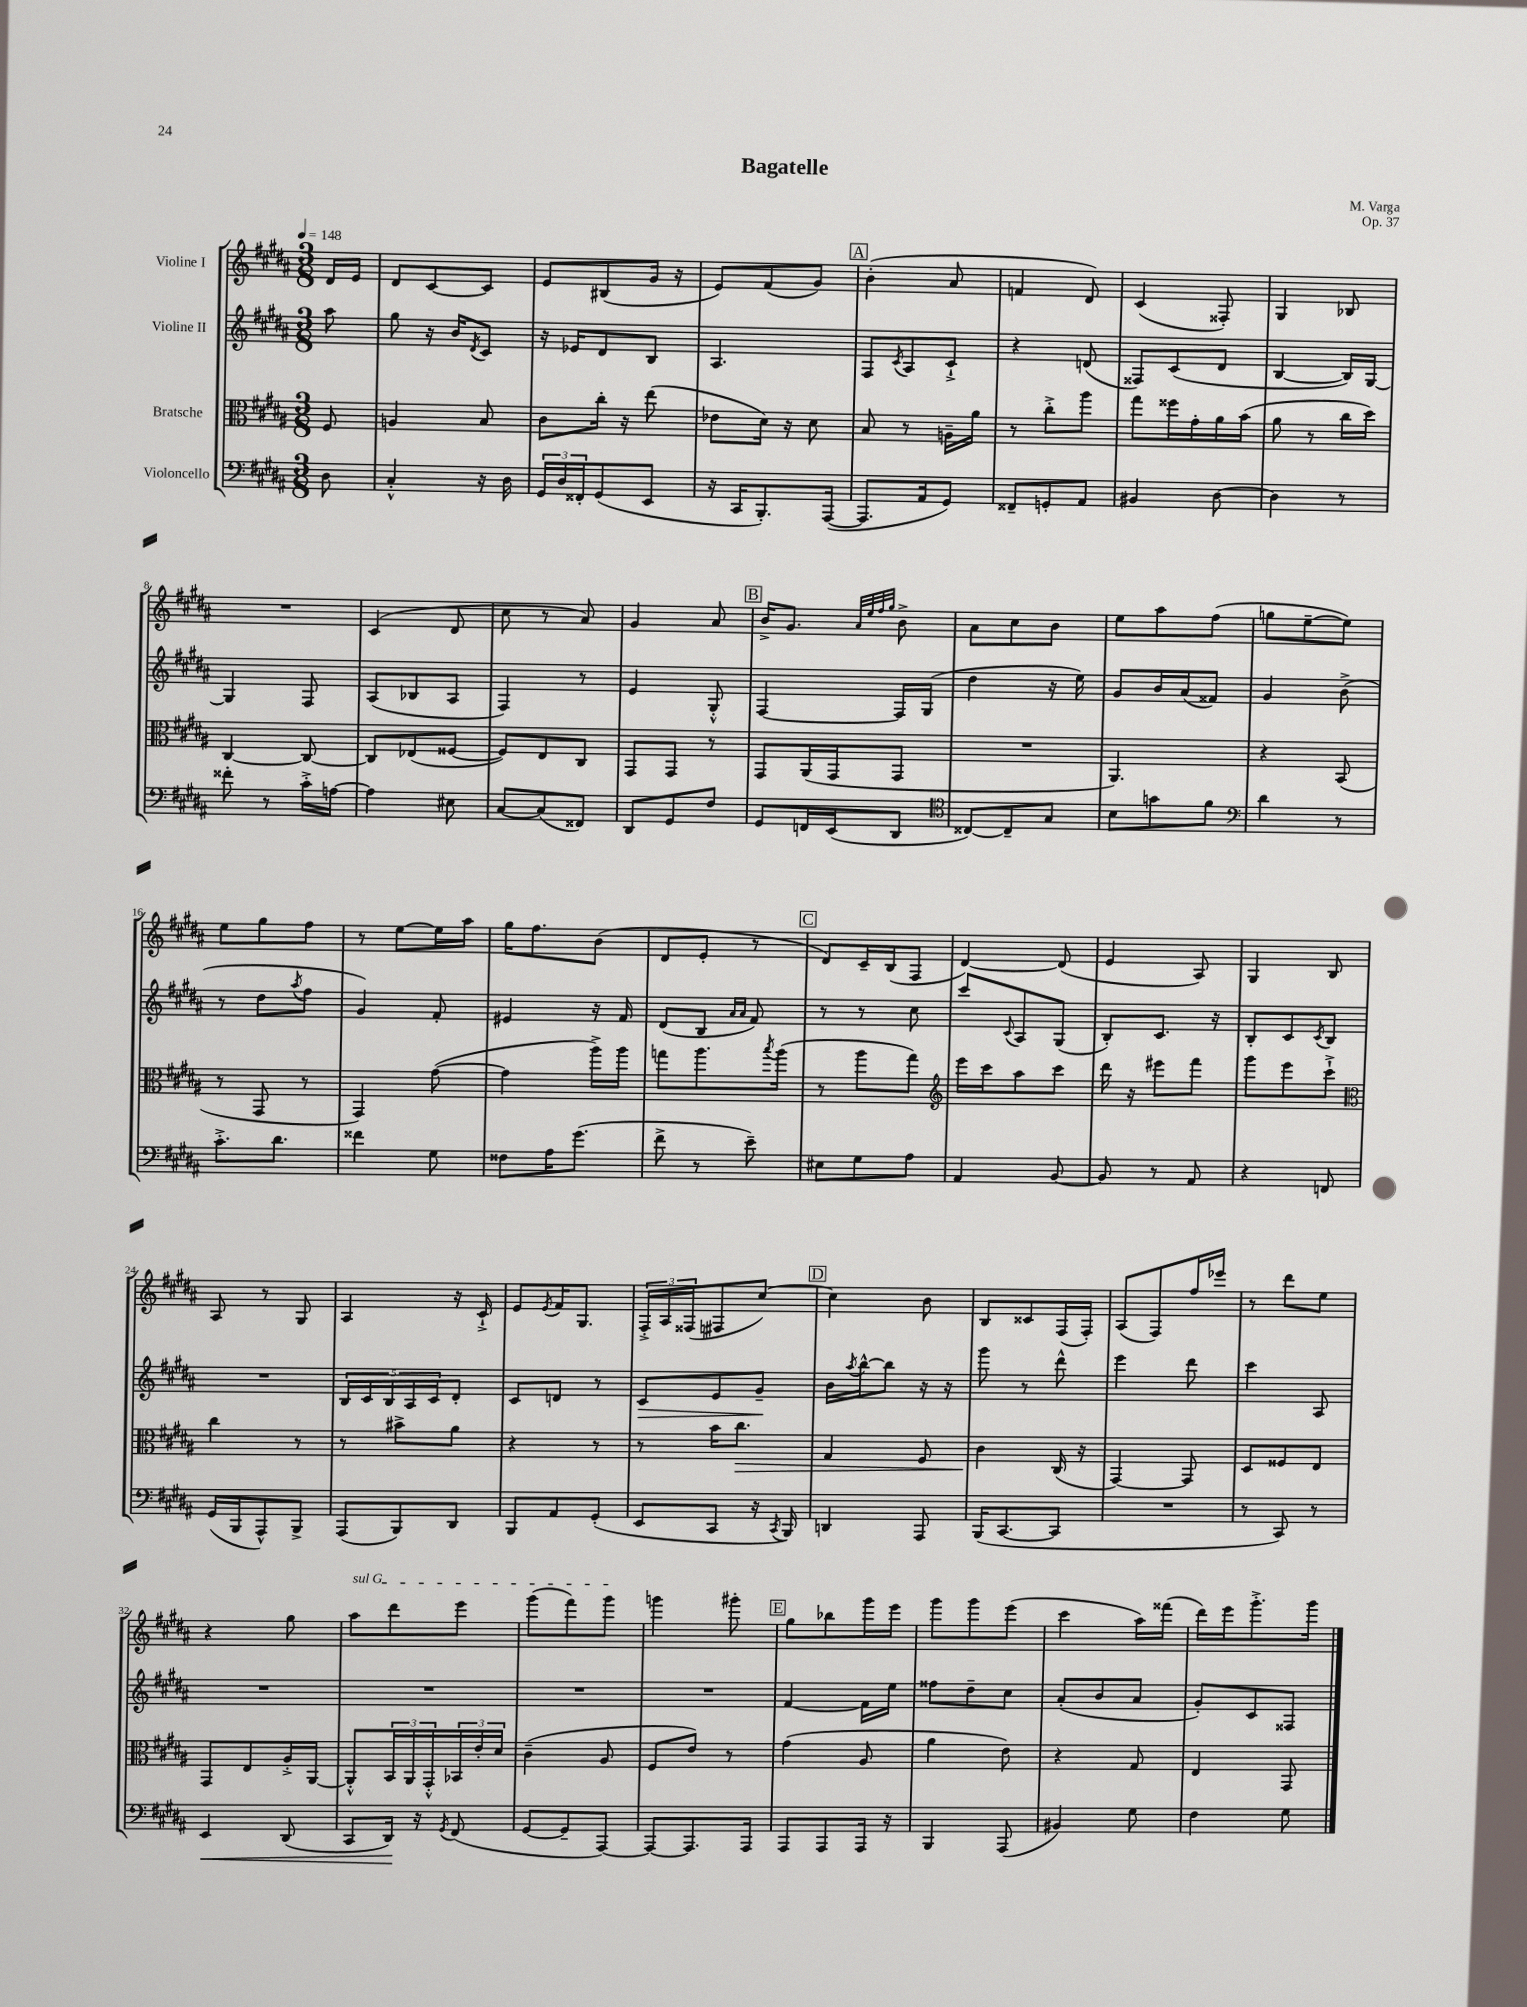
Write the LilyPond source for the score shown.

\header { title = "Bagatelle" composer = "M. Varga" opus = "Op. 37" }
<<
\new StaffGroup <<
\new Staff = "s0" \with { instrumentName = "Violine I" } {
    \clef treble \key b \major \numericTimeSignature \time 3/8 \partial 8 \tempo 4 = 148
    dis'16 e'16 |
    dis'8 cis'8~ cis'8 |
    e'8 bis8( gis'16 r16 |
    e'8) fis'8( gis'8) |
    \mark \markup { \box "A" } b'4-.( ais'8 |
    f'4 dis'8) |
    cis'4( fisis8-.) |
    gis4 bes8 |
    R4. |
    cis'4( dis'8 |
    cis''8 r8 ais'8) |
    gis'4 ais'8 |
    \mark \markup { \box "B" } b'16-> gis'8. \grace { ais'32 e''32 fis''32 gis''32 } b'8-> |
    ais'8 cis''8 b'8 |
    e''8 ais''8 fis''8( |
    g''8 e''8~-- e''8) |
    e''8 gis''8 fis''8 |
    r8 e''8~ e''16 ais''16 |
    gis''16 fis''8. b'8( |
    dis'8 e'8-. r8 |
    \mark \markup { \box "C" } dis'8) cis'16-- b16( fis8 |
    dis'4~) dis'8( |
    e'4 ais8) |
    gis4 b8 |
    ais8 r8 gis8 |
    ais4 r16 cis'16-!-> |
    e'8 \acciaccatura { e'8 } fis'16 gis8. |
    \tuplet 3/2 { fis16-.-> ais16 fisis16( } fis8 cis''8~) |
    \mark \markup { \box "D" } cis''4 b'8 |
    b8 cisis'8 fis16( fis16-.) |
    ais8( fis8) fis''16 ees'''16 |
    r8 dis'''8 e''8 |
    r4 gis''8 |
    \once \override TextSpanner.bound-details.left.text = \markup { \italic "sul G" } ais''8\startTextSpan dis'''8 e'''8 |
    gis'''8( fis'''8) gis'''8\stopTextSpan |
    g'''4 gis'''8-. |
    \mark \markup { \box "E" } gis''8 bes''8 gis'''16 e'''16 |
    gis'''8 gis'''8 e'''8( |
    cis'''4 ais''16) fisis'''16( |
    dis'''16) e'''16 gis'''8.-.-> gis'''16 \bar "|." |
}
\new Staff = "s1" \with { instrumentName = "Violine II" } {
    \clef treble \key b \major \numericTimeSignature \time 3/8 \partial 8
    ais''8 |
    gis''8 r16 b'16 \acciaccatura { dis'8 } cis'8 |
    r16 ees'16 dis'8 b8 |
    ais4. |
    \mark \markup { \box "A" } fis8 \acciaccatura { cis'8 } ais8 cis'8-!-> |
    r4 d'8( |
    fisis8) cis'8( dis'8 |
    b4~ b16) gis16~ |
    gis4 fis8 |
    ais8( bes8 ais8 |
    fis4) r8 |
    e'4 gis8-.-^ |
    \mark \markup { \box "B" } fis4~ fis16 gis16( |
    dis''4 r16 e''16) |
    gis'8 b'16 ais'16( fisis'8) |
    gis'4 b'8->( |
    r8 dis''8 \acciaccatura { ais''8 } fis''8 |
    gis'4) fis'8-. |
    eis'4 r16 fis'16 |
    dis'8( b8 \grace { ais'16 ais'16 } fis'8) |
    \mark \markup { \box "C" } r8 r8 cis''8 |
    cis'''8 \appoggiatura { cis'8 } ais8 gis8( |
    b8-.) cis'8. r16 |
    b8-. cis'8 \acciaccatura { cis'8 } b8 |
    R4. |
    \tuplet 5/4 { b16 cis'16 b16 ais16 cis'16 } dis'8-. |
    cis'8 d'8 r8 |
    cis'8\> e'8 gis'8--\! |
    \mark \markup { \box "D" } b'16 \acciaccatura { ais''8 } b''16~-^ b''8 r16 r16 |
    gis'''8 r8 dis'''8-^ |
    e'''4 dis'''8 |
    cis'''4 ais8 |
    R4. |
    R4. |
    R4. |
    R4. |
    \mark \markup { \box "E" } fis'4~ fis'16 e''16 |
    fisis''8 dis''8-- cis''8 |
    ais'8-.( b'8 ais'8 |
    gis'8-.) cis'8 fisis8 \bar "|." |
}
\new Staff = "s2" \with { instrumentName = "Bratsche" } {
    \clef alto \key b \major \numericTimeSignature \time 3/8 \partial 8
    fis8 |
    a4 b8 |
    cis'8 cis''16-. r16 e''8( |
    ees'8 dis'16) r16 dis'8 |
    \mark \markup { \box "A" } b8 r8 a16-- ais'16 |
    r8 cis''8-.-> ais''8 |
    gis''8 fisis''16 gis'16-. ais'16 b'16( |
    ais'8 r8 cis''16 dis''16) |
    cis4~ cis8~ |
    cis8 ees8( fisis8~ |
    fisis8) e8 cis8 |
    gis,8 gis,8 r8 |
    \mark \markup { \box "B" } gis,8 ais,16( gis,16 gis,8 |
    R4. |
    ais,4.) |
    r4 b,8( |
    r8 gis,8 r8 |
    gis,4) gis'8~( |
    gis'4 ais''16->) ais''16 |
    g''8 ais''8. \acciaccatura { b''8 } ais''16( |
    \mark \markup { \box "C" } r8 ais''8 gis''8) |
    \clef treble e'''16 cis'''16 ais''8 cis'''8 |
    dis'''16 r16 eis'''8 fis'''8 |
    gis'''8 e'''8 cis'''8-!-> |
    \clef alto cis''4 r8 |
    r8 bis'8-> ais'8 |
    r4 r8 |
    r8 b'16 cis''8.\> |
    \mark \markup { \box "D" } gis4 fis8 |
    cis'4\! cis16( r16 |
    gis,4~) gis,8 |
    dis8 fisis8 e8 |
    gis,8 e8 ais16-.-> ais,16~ |
    ais,8-.-^ \tuplet 3/2 { b,16 ais,16 gis,16-.-^ } \tuplet 3/2 { bes,16 e'16-. dis'16 } |
    cis'4--( ais8 |
    fis8 e'8) r8 |
    \mark \markup { \box "E" } gis'4( ais8 |
    ais'4 e'8) |
    r4 gis8 |
    e4 gis,8 \bar "|." |
}
\new Staff = "s3" \with { instrumentName = "Violoncello" } {
    \clef bass \key b \major \numericTimeSignature \time 3/8 \partial 8
    dis8 |
    cis4-.-^ r16 dis16 |
    \tuplet 3/2 { gis,16 dis16 fisis,16-. } gis,8( e,8 |
    r16 cis,16 b,,8.-.) ais,,16~( |
    \mark \markup { \box "A" } ais,,8. ais,16 gis,8) |
    fisis,8-- g,8-. ais,8 |
    bis,4 dis8~ |
    dis4 r8 |
    fisis'8-. r8 cis'16-.-> a16~ |
    a4 eis8 |
    cis8~ cis8( fisis,8) |
    dis,8 gis,8 fis8 |
    \mark \markup { \box "B" } gis,8 f,16 e,16( dis,8 |
    \clef tenor cisis8~) cisis8-- gis8 |
    b8 g'8 fis'8 |
    \clef bass dis'4 r8 |
    cis'8.-.-> dis'8. |
    fisis'4 gis8 |
    fisis8 ais16 gis'8.( |
    fis'8-> r8 e'8--) |
    \mark \markup { \box "C" } eis8 gis8 ais8 |
    ais,4 b,8~ |
    b,8 r8 ais,8 |
    r4 f,8 |
    gis,16( b,,16 ais,,8-^) b,,8-> |
    ais,,8( b,,8) dis,8 |
    b,,8 ais,8 gis,8-.( |
    e,8 cis,8 r16 \acciaccatura { cis,8 } b,,16) |
    \mark \markup { \box "D" } d,4 ais,,8 |
    b,,16( cis,8.~ cis,8 |
    R4. |
    r8 cis,8) r8 |
    e,4\< dis,8( |
    cis,8 dis,16\!) r16 \acciaccatura { gis,8 } fis,8( |
    gis,8~ gis,8-- ais,,8~) |
    ais,,8~ ais,,8. ais,,16 |
    \mark \markup { \box "E" } ais,,8 ais,,8 ais,,16 r16 |
    b,,4 ais,,8( |
    bis,4) gis8 |
    fis4 gis8 \bar "|." |
}
>>
>>
